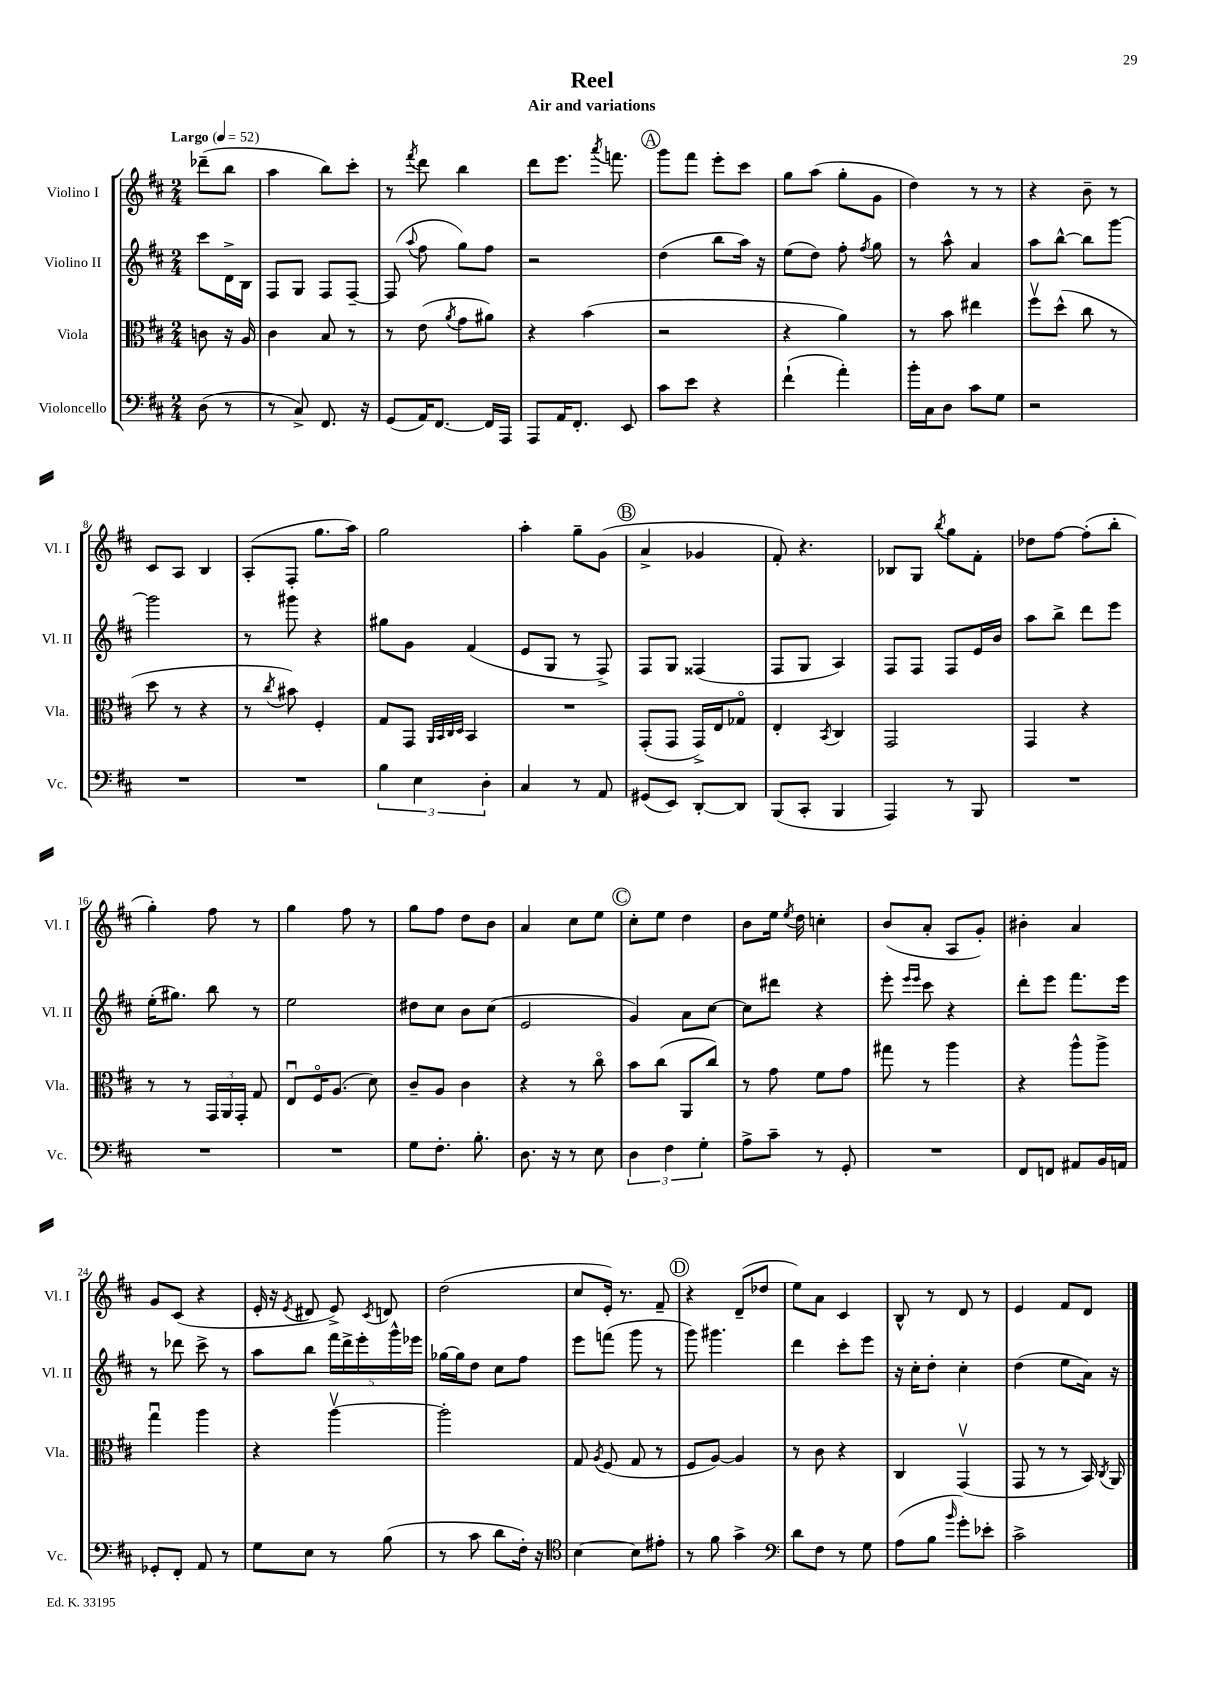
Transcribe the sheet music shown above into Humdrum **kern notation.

**kern	**kern	**kern	**kern
*staff4	*staff3	*staff2	*staff1
*clefF4	*clefC3	*clefG2	*clefG2
*k[f#c#]	*k[f#c#]	*k[f#c#]	*k[f#c#]
*M2/4	*M2/4	*M2/4	*M2/4
*MM52	*MM52	*MM52	*MM52
(8D\	8c\	8ccc#\L	(8ddd-~\L
8r	16r	16d^\L	8bb\J
.	16A/	16B\JJ	.
=	=	=	=
8r	4c#\	8F#/L	4aa\
8C#^/)	.	8G/J	.
8.FF#/	8B/	8F#/L	8bb\L)
.	8r	[8F#~/J	8ccc#'\J
16r	.	.	.
=	=	=	=
(8GG/L	8r	(8F#/]	8r
.	.	8qqaa/	8qfff#/
16AA/K)	(8e\	8ff#\	8ddd\
[8.FF#/J	.	.	.
.	8qa/	.	.
.	8g\L	8gg\L)	4bb\
16FF#/]LL	8a#\J)	8ff#\J	.
16AAA/JJ	.	.	.
=	=	=	=
8AAA/L	4r	2r	8ddd\L
16AA/K	.	.	8.eee\J
8.FF#'/J	.	.	.
.	(4b\	.	.
.	.	.	8qaaa/
.	.	.	8.fff\
8EE/	.	.	.
=	=	=	=
8c#\L	2r	(4dd\	8ggg\L
8e\J	.	.	8fff#\J
4r	.	8bb\L	8eee'\L
.	.	16aa\Jk)	8ccc#\J
.	.	16r	.
=	=	=	=
(4f#`\	4r	(8ee\L	8gg\L
.	.	8dd\J)	(8aa\J
4a'\)	4a\)	8ff#'\	8gg'\L
.	.	8qff#/	.
.	.	8gg\	8g\J
=	=	=	=
16b'\LL	8r	8r	4dd\)
16C#\J	.	.	.
8D\J	8b\	8aa^^\	.
8c#\L	4ee#\	4a/	8r
8G\J	.	.	8r
=	=	=	=
2r	8ff#v\L	8aa\L	4r
.	(8dd^^\J	[8bb^^\J	.
.	8cc#\	8bb\]L	8b~\
.	8r	[8ggg\J	8r
=	=	=	=
2r	8dd\	2ggg\]	8c#/L
.	8r	.	8A/J
.	4r	.	4B/
=	=	=	=
2r	8r	8r	(8A'/L
.	8qcc#/	.	.
.	8b#\)	8ggg#\	8F#'/J
.	4F#'/	4r	8.gg\L
.	.	.	16aa\Jk)
=	=	=	=
6B\	8G/L	8gg#\L	2gg\
.	8GG/J	8g\J	.
6E\	.	.	.
.	32qqAA/LLL	.	.
.	32qqBB/	.	.
.	32qqC#/	.	.
.	32qqD/JJJ	.	.
.	4BB/	(4f#/	.
6D'\	.	.	.
=	=	=	=
4C#/	2r	8e/L	4aa'\
.	.	8G/J	.
8r	.	8r	8gg~\L
8AA/	.	8F#^/)	(8g\J
=	=	=	=
(8GG#/L	(8GG'/L	8F#/L	4a^/
8EE/J)	8GG/J	8G/J	.
[8DD'/L	16GG^/LL)	(4F##/	4g-/
.	16E/J	.	.
8DD/]J	8G-o/J	.	.
=	=	=	=
(8BBB/L	4E'/	8F#/L	8f#'/)
8CC#'/J	.	8G/J	4.r
.	8qBB/	.	.
4BBB/	4C#/	4A/)	.
=	=	=	=
4AAA/)	2GG/	8F#/L	8B-/L
.	.	8F#/J	8G/J
.	.	.	8qbb/
8r	.	8F#/L	8gg\L
8BBB/	.	16e/L	8f#'\J
.	.	16b/JJ	.
=	=	=	=
2r	4GG/	8aa\L	8dd-\L
.	.	8bb^\J	[8ff#\J
.	4r	8ddd\L	(8ff#'\]L
.	.	8eee\J	8bb'\J
=	=	=	=
2r	8r	(16ee'\LK	4gg'\)
.	.	8.gg#\J)	.
.	8r	.	.
.	24GG/LL	8bb\	8ff#\
.	24AA/	.	.
.	24GG'/JJ	.	.
.	8G/	8r	8r
=	=	=	=
2r	8Eu/L	2ee\	4gg\
.	16F#o/K	.	.
.	(8.A/J	.	.
.	.	.	8ff#\
.	8d\)	.	8r
=	=	=	=
8G\L	8c#~/L	8dd#\L	8gg\L
8.F#'\J	8A/J	8cc#\J	8ff#\J
.	4c#\	8b\L	8dd\L
8.B'\	.	.	.
.	.	(8cc#\J	8b\J
=	=	=	=
8.D\	4r	2e/	4a/
16r	.	.	.
8r	8r	.	8cc#\L
8E\	8cc#o\	.	8ee\J
=	=	=	=
6D\	8b\L	4g/)	8cc#'\L
.	(8cc#\J	.	8ee\J
6F#\	.	.	.
.	8AA/L	8a\L	4dd\
6G'\	.	.	.
.	8cc#/J)	[8cc#\J	.
=	=	=	=
8A^\L	8r	8cc#\]L	8b\L
8c#~\J	8g\	8ddd#\J	16ee\Jk
.	.	.	8qee/
.	.	.	16dd\
8r	8f#\L	4r	4cc'\
8GG'/	8g\J	.	.
=	=	=	=
2r	8gg#\	8eee'\	(8b/L
.	.	16qqeee/LL	.
.	.	16qqeee/JJ	.
.	8r	8ccc#\	8a'/J
.	4aa\	4r	8A/L
.	.	.	8g'/J)
=	=	=	=
8FF#/L	4r	8ddd'\L	4b#'\
8FF/J	.	8eee\J	.
8AA#/L	8aa^^\L	8.fff#\L	4a/
16BB/L	8aa^\J	.	.
16AA/JJ	.	16eee\Jk	.
=	=	=	=
8GG-'/L	4ggu\	8r	8g/L
8FF#'/J	.	8ddd-\	(8c#/J
8AA/	4aa\	8ccc#^\	4r
8r	.	8r	.
=	=	=	=
8G\L	4r	8aa\L	16e'/
.	.	.	16r
.	.	.	8qe/
8E\J	.	8bb\J	8d#/
8r	[4aav\	20fff#\LL	8e^/)
.	.	20ddd^\	.
.	.	20eee'\	.
.	.	.	8qc#/
(8B\	.	.	8d/
.	.	20ggg^^\	.
.	.	20eee-\JJ	.
=	=	=	=
8r	2aa'\]	[16gg-\LL	(2dd\
.	.	16gg-\]J	.
8c#\	.	8dd\J	.
8d\L	.	8cc#\L	.
16F#'\Jk)	.	8ff#\J	.
16r	.	.	.
=	=	=	=
*clefC4	*	*	*
[4B\	8G/	8eee\L	8cc#/L
.	8qA/	.	.
.	(8F#/	(8fff\J	16e'/Jk)
.	.	.	8.r
8B\]L	8G/	8ggg\	.
8e#'\J	8r	8r	8f#~/
=	=	=	=
8r	8F#/L	8ggg\)	4r
8f#\	[8A/J)	4.ggg#\	.
4g^\	4A/]	.	(8d~/L
.	.	.	8dd-/J
=	=	=	=
*clefF4	*	*	*
8d\L	8r	4ddd\	8ee\L)
8F#\J	8c#\	.	8a\J
8r	4r	8ccc#'\L	4c#/
8G\	.	8eee\J	.
=	=	=	=
(8A\L	4C#/	16r	8B^^/
.	.	16cc#'\LK	.
8B\J	.	8dd'\J	8r
16qqb/	.	.	.
8g'\L)	(4GGv/	4cc#'\	8d/
8e-'\J	.	.	8r
=	=	=	=
2c#^\	8GG/	(4dd\	4e/
.	8r	.	.
.	8r	8ee\L	8f#/L
.	16BB/)	16a\Jk)	8d/J
.	8qC#/	.	.
.	16AA/	16r	.
==	==	==	==
*-	*-	*-	*-
